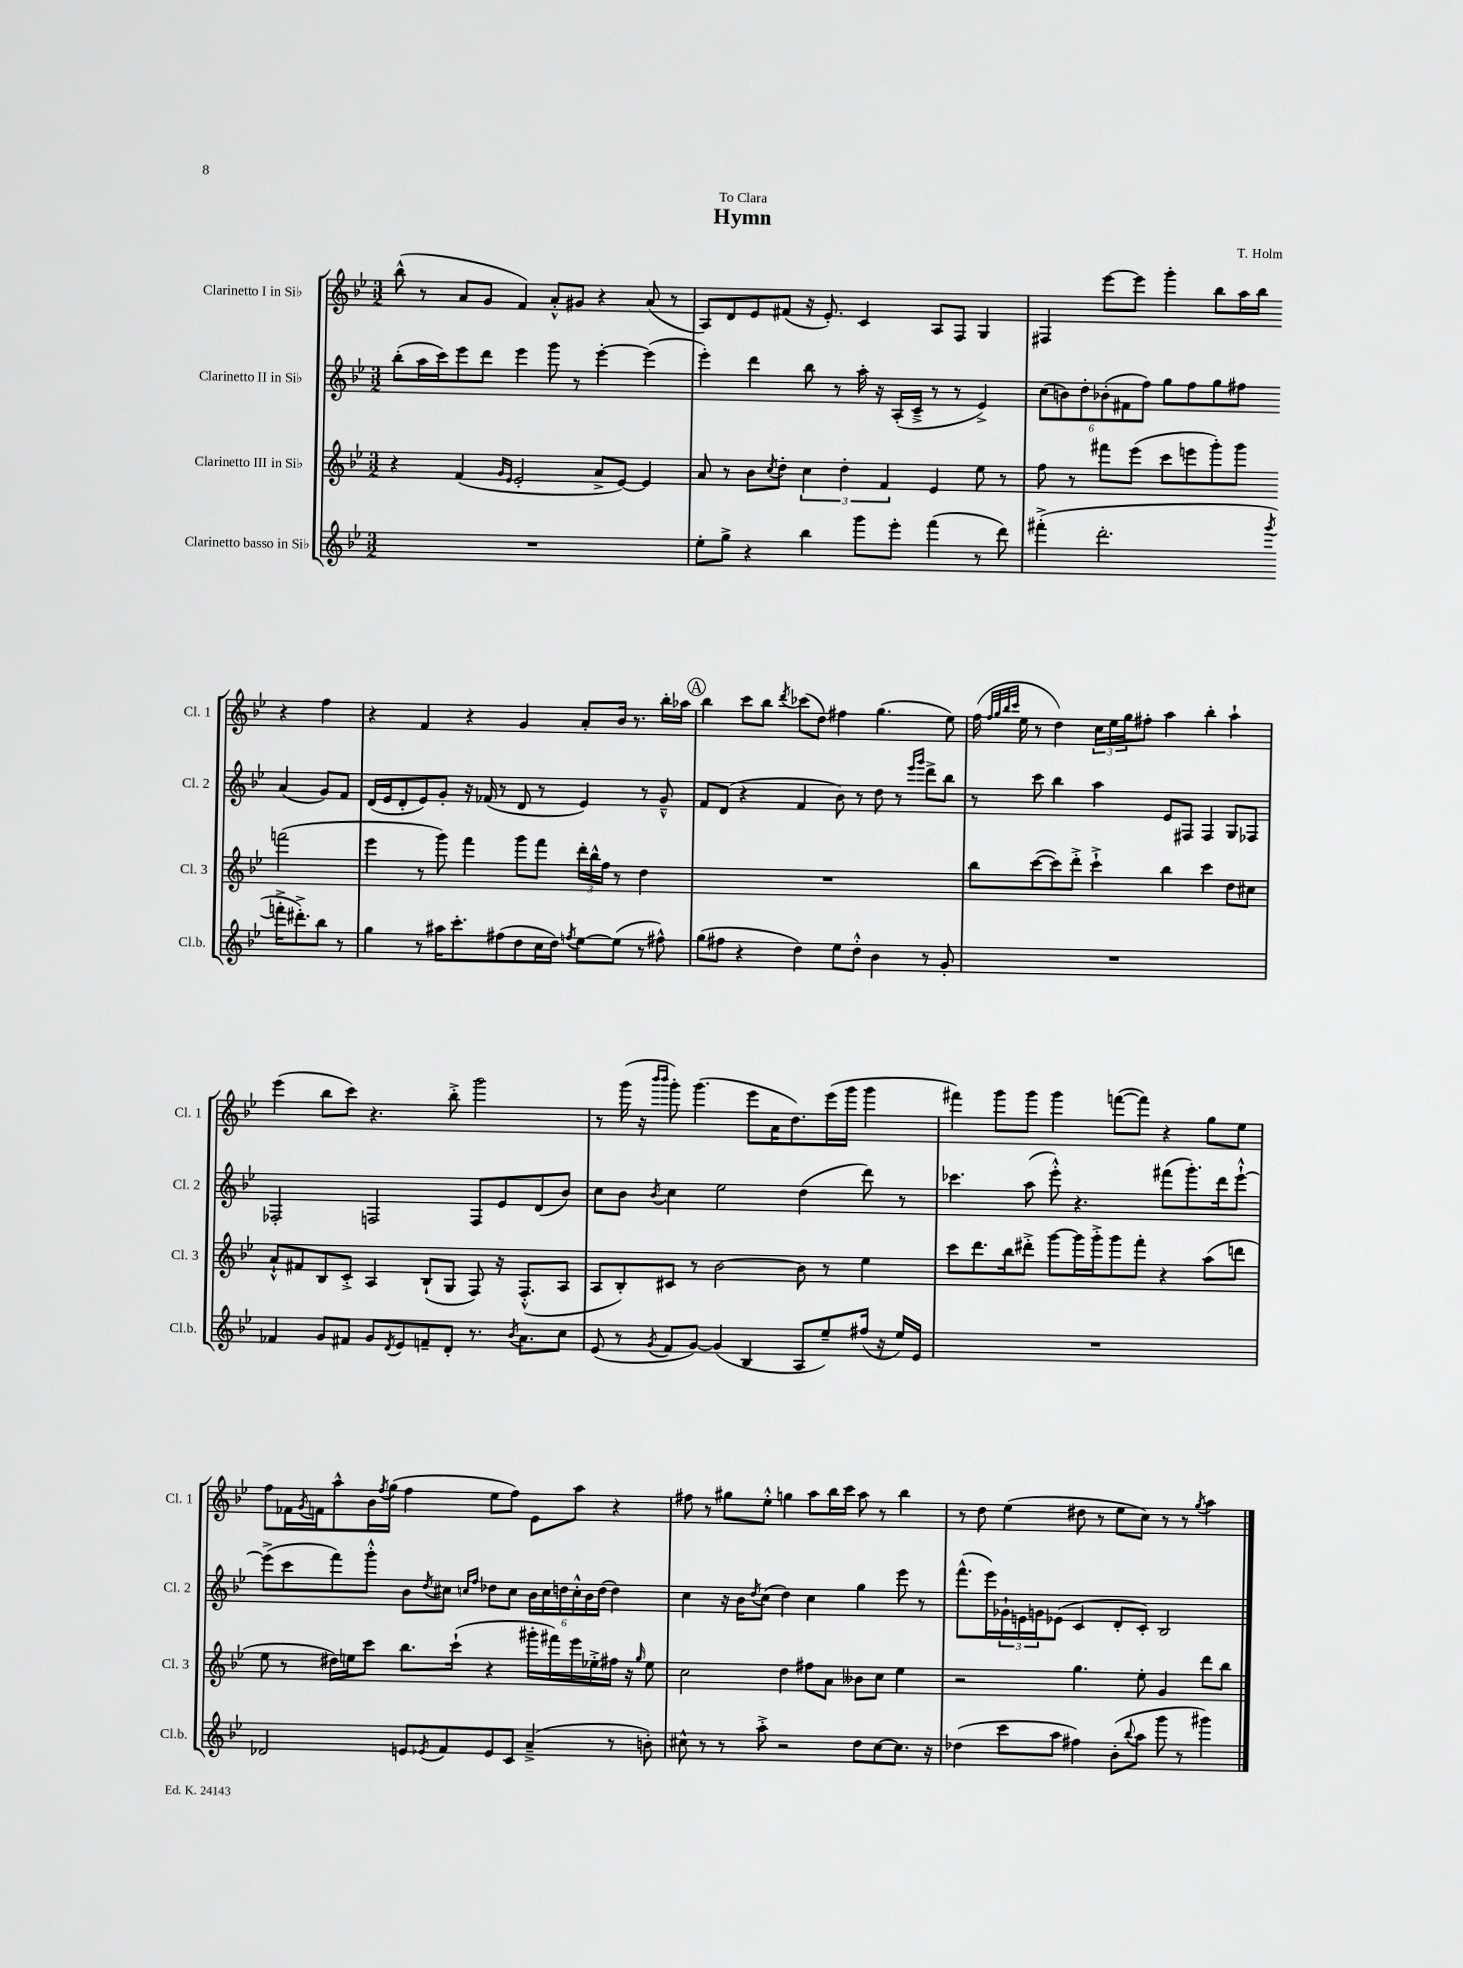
\header { title = "Hymn" composer = "T. Holm" dedication = "To Clara" }
<<
\new StaffGroup <<
\new Staff = "s0" \with { instrumentName = "Clarinetto I in Sib" shortInstrumentName = "Cl. 1" } {
    \clef treble \key bes \major \numericTimeSignature \time 3/2
    bes''8-^( r8 a'8 g'8 f'4) a'8-.-^ gis'8 r4 a'8( r8 |
    a8) d'8 ees'8 fis'8( r16 ees'8.-.) c'4 a8 f8 g4 |
    fis4 ees'''8~ ees'''8 g'''4-. bes''8 a''16 bes''16 r4 f''4 |
    r4 f'4 r4 g'4 a'8-. bes'16 r8. bes''16-. aes''16 |
    \mark \markup { \circle "A" } bes''4 c'''8 bes''8 \acciaccatura { d'''8 } ces'''8( d''8) fis''4 g''4.( ees''8) |
    f''16( \grace { f''32 g''32 bes''32 c'''32 } ees''16 r8 d''4) \tuplet 3/2 { c''16 ees''16 g''16 } fis''8-. a''4 bes''4-. a''4-! |
    ees'''4( bes''8 c'''8) r4. bes''8-.-> g'''2 |
    r8 g'''16( r16 \grace { bes'''16 bes'''16 } g'''8-.) g'''4.( ees'''8 a'16 d''8.) ees'''16( g'''16 g'''4 |
    fis'''4) g'''8 g'''8 g'''4 f'''8~( f'''8) r4 g''8 ees''8 |
    f''8 fes'16 \acciaccatura { g'8 } f'16 a''8-^ bes'16 \acciaccatura { f''8 } g''16( f''4 ees''8 f''8) ees'8 a''8 r4 |
    fis''8 r8 gis''8 ees''8-.-^ g''4 a''8 bes''16 c'''16 a''8 r8 bes''4 |
    r8 d''8 ees''4( dis''8 r8 ees''8 c''8) r8 r8 \acciaccatura { g''8 } a''4 \bar "|." |
}
\new Staff = "s1" \with { instrumentName = "Clarinetto II in Sib" shortInstrumentName = "Cl. 2" } {
    \clef treble \key bes \major \numericTimeSignature \time 3/2
    bes''8-.( a''16 c'''16) ees'''8 d'''8 ees'''4 g'''8 r8 ees'''4~-. ees'''4( |
    ees'''4-.) d'''4 bes''8 r8 a''16-. r16 a16-.( c'16---> r8 r8 ees'4->) |
    \tuplet 6/4 { c''8( b'8) d''8-. bes'8-.( fis'8 f''8) } g''8 f''8 g''8 fis''8 a'4( g'8) fis'8 |
    d'16( ees'16 d'8-. ees'8) g'8-. r16 fes'16( r8 d'8 r8 ees'4) r8 g'8---^ |
    \mark \markup { \circle "A" } f'8 d'8( r4 f'4 bes'8) r8 d''8 r8 \grace { ees'''16 g'''16 } d'''8-> bes''8 |
    r8 c'''8 bes''4 a''4 ees'8 fis8 fis4 g8 fes8 |
    fes2-. f2 f8 ees'8 d'8( bes'8) |
    c''8 bes'8 \acciaccatura { bes'8 } c''4 ees''2 d''4( d'''8) r8 |
    ces'''4. a''8( ees'''8-.-^) r4. fis'''8( g'''8.-.) d'''16 ees'''8~-!-^ |
    ees'''8->( c'''8 f'''8) g'''8-.-^ bes'8 \acciaccatura { d''8 } cis''8 \grace { c''16 f''16 } des''8 c''8 \tuplet 6/4 { bes'16 c''16 d''16 c''16-.-^ bes'16 d''16( } d''4) |
    c''4 r16 bes'16 \acciaccatura { d''8 } c''8( d''4) c''4 g''4 ees'''8 r8 |
    f'''8.-^( ees'''16) \tuplet 3/2 { ges'16-! e'16 g'16 } ees'8( c'4 d'8-. c'8-.) bes2 \bar "|." |
}
\new Staff = "s2" \with { instrumentName = "Clarinetto III in Sib" shortInstrumentName = "Cl. 3" } {
    \clef treble \key bes \major \numericTimeSignature \time 3/2
    r4 f'4( \grace { g'16 ees'16 } ees'2-. a'8-> ees'8~) ees'4 |
    a'8 r8 bes'8 \acciaccatura { c''8 } d''8-. \tuplet 3/2 { c''4 d''4-. f'4 } ees'4 ees''8 r8 |
    f''8 r8 fis'''8 ees'''8( c'''8 e'''8 g'''8-.) g'''8 f'''2( |
    ees'''4 r8 g'''8) f'''4 g'''8 f'''8 \tuplet 3/2 { d'''16-. bes''16-^ f''16 } r8 d''4 |
    \mark \markup { \circle "A" } R1. |
    bes''8 c'''8~( c'''8) d'''8-.-> c'''4-!-> bes''4 c'''4 d''8 cis''8 |
    a'8-!-^ fis'8 bes8 c'8-.-> a4 bes8-!( g8 f8) r16 f8.-.-^( a8 |
    a8 bes8-.) cis'8 r8 bes'2~ bes'8 r8 ees''4 |
    c'''8 d'''8. bes''16 dis'''8-.-> g'''8~ g'''16 g'''16-.-> g'''8 f'''8-. r4 a''8( d'''8 |
    ees''8 r8 dis''16) e''16 c'''8 bes''8. c'''16-!( r4 gis'''16-. fis'''16) ees'''16 ees''16-.-> fis''16 r16 \grace { g''16 } ees''8 |
    c''2 d''4 fis''8 a'8 beses'8 c''8 ees''4 |
    r2 g''4. ees''8-. g'4 d'''8 bes''8 \bar "|." |
}
\new Staff = "s3" \with { instrumentName = "Clarinetto basso in Sib" shortInstrumentName = "Cl.b." } {
    \clef treble \key bes \major \numericTimeSignature \time 3/2
    R1. |
    ees''8-. g''8-> r4 bes''4 g'''8 ees'''8-. f'''4( r8 d'''8) |
    fis'''4-.->( d'''2.-. \acciaccatura { g'''8 } f'''16-.-> dis'''8.-.->) bes''8 r8 |
    g''4 r8 ais''16 c'''8.-. fis''8( d''8 c''16 d''16) \acciaccatura { f''8 } ees''8~ ees''8( r8 fis''8-^) |
    \mark \markup { \circle "A" } g''8( fis''8 r4 d''4) ees''8 d''8-.-^ bes'4 r8 g'8-. |
    R1. |
    fes'4 g'8 fis'8 g'8 \acciaccatura { d'8 } ees'8 f'8-- d'8-. r8. \acciaccatura { bes'8 } a'8. c''8 |
    ees'8( r8 \acciaccatura { g'8 } f'8 g'8~) g'4( bes4 a8 ees''8--) fis''16( r16 ees''16) ees'16 |
    R1. |
    des'2 e'8 \acciaccatura { ees'8 } f'8 ees'8 c'8 a'4--->( r8 b'8-.) |
    cis''8-^ r8 r8 a''8-.-> r2 d''8 cis''8~ cis''8. r16 |
    des''4( c'''8 a''8 fis''4) bes'8-.( \appoggiatura { bes''8 } a''8 g'''8 r8 gis'''4) \bar "|." |
}
>>
>>
\layout { \context { \Score \remove "Bar_number_engraver" } }
